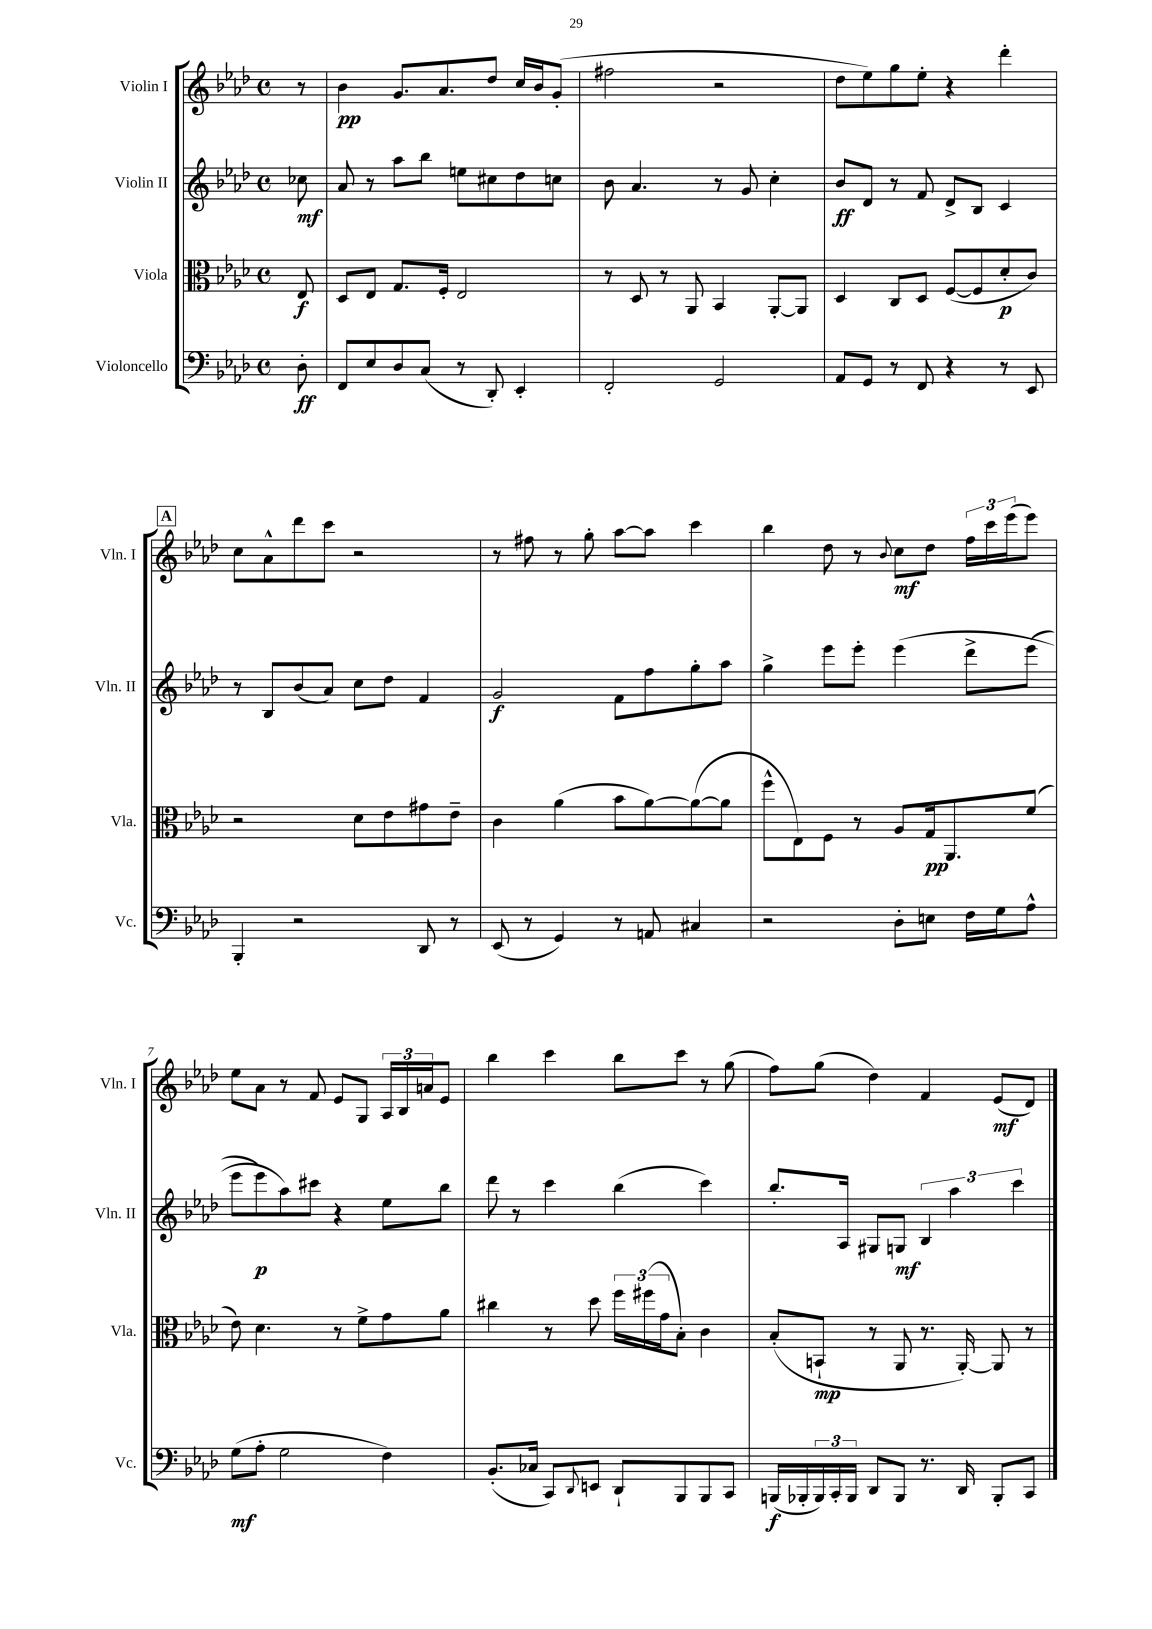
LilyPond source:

<<
\new StaffGroup <<
\new Staff = "s0" \with { instrumentName = "Violin I" shortInstrumentName = "Vln. I" } {
    \clef treble \key aes \major \defaultTimeSignature \time 4/4 \partial 8
    r8 |
    bes'4\pp g'8. aes'8. des''8 c''16 bes'16 g'8-.( |
    fis''2 r2 |
    des''8 ees''8) g''8 ees''8-. r4 des'''4-. |
    \mark \markup { \box "A" } c''8 aes'8-^ des'''8 c'''8 r2 |
    r8 fis''8 r8 g''8-. aes''8~ aes''8 c'''4 |
    bes''4 des''8 r8 \appoggiatura { bes'8 } c''8\mf des''8 \tuplet 3/2 { f''16 c'''16 ees'''16( } ees'''8) |
    ees''8 aes'8 r8 f'8 ees'8 g8 \tuplet 3/2 { aes16 bes16 a'16 } ees'8 |
    bes''4 c'''4 bes''8 c'''8 r8 g''8( |
    f''8) g''8( des''4) f'4 ees'8\mf( des'8) \bar "|." |
}
\new Staff = "s1" \with { instrumentName = "Violin II" shortInstrumentName = "Vln. II" } {
    \clef treble \key aes \major \defaultTimeSignature \time 4/4 \partial 8
    ces''8\mf |
    aes'8 r8 aes''8 bes''8 e''8 cis''8 des''8 c''8 |
    bes'8 aes'4. r8 g'8 c''4-. |
    bes'8\ff des'8 r8 f'8 des'8-> bes8 c'4 |
    \mark \markup { \box "A" } r8 bes8 bes'8( aes'8) c''8 des''8 f'4 |
    g'2\f f'8 f''8 g''8-. aes''8 |
    g''4-> ees'''8 ees'''8-. ees'''4\( des'''8-> ees'''8( |
    ees'''8 ees'''8\p) aes''8\) cis'''8 r4 ees''8 bes''8 |
    des'''8 r8 c'''4 bes''4( c'''4) |
    bes''8.-. aes16 gis8 g8\mf \tuplet 3/2 { bes4 aes''4 c'''4 } \bar "|." |
}
\new Staff = "s2" \with { instrumentName = "Viola" shortInstrumentName = "Vla." } {
    \clef alto \key aes \major \defaultTimeSignature \time 4/4 \partial 8
    ees8\f |
    des8 ees8 g8. f16-. ees2 |
    r8 des8 r8 aes,8 bes,4 aes,8~-. aes,8 |
    des4 c8 des8 f8~( f8 des'8-.\p c'8) |
    \mark \markup { \box "A" } r2 des'8 ees'8 gis'8 ees'8-- |
    c'4 aes'4( bes'8 aes'8~) aes'8~( aes'8 |
    f''8-^ ees8) f8 r8 aes8 g16\pp aes,8. f'8( |
    ees'8) des'4. r8 f'8-> g'8 aes'8 |
    cis''4 r8 des''8 \tuplet 3/2 { f''16 fis''16( g'16 } bes8-.) c'4 |
    bes8-.( b,8-!\mp r8 aes,8 r8. aes,16~-.) aes,8 r8 \bar "|." |
}
\new Staff = "s3" \with { instrumentName = "Violoncello" shortInstrumentName = "Vc." } {
    \clef bass \key aes \major \defaultTimeSignature \time 4/4 \partial 8
    des8-.\ff |
    f,8 ees8 des8 c8( r8 des,8-.) ees,4-. |
    f,2-. g,2 |
    aes,8 g,8 r8 f,8 r4 r8 ees,8 |
    \mark \markup { \box "A" } bes,,4-. r2 des,8 r8 |
    ees,8( r8 g,4) r8 a,8 cis4 |
    r2 des8-. e8 f16 g16 aes8-^ |
    g8\mf( aes8-. g2 f4) |
    bes,8.-.( ces16 c,8) \appoggiatura { des,8 } e,8 des,8-! bes,,8 bes,,8 c,8 |
    b,,16\f( bes,,16-. \tuplet 3/2 { bes,,16) c,16-. bes,,16 } des,8 bes,,8 r8. des,16 bes,,8-. c,8 \bar "|." |
}
>>
>>
